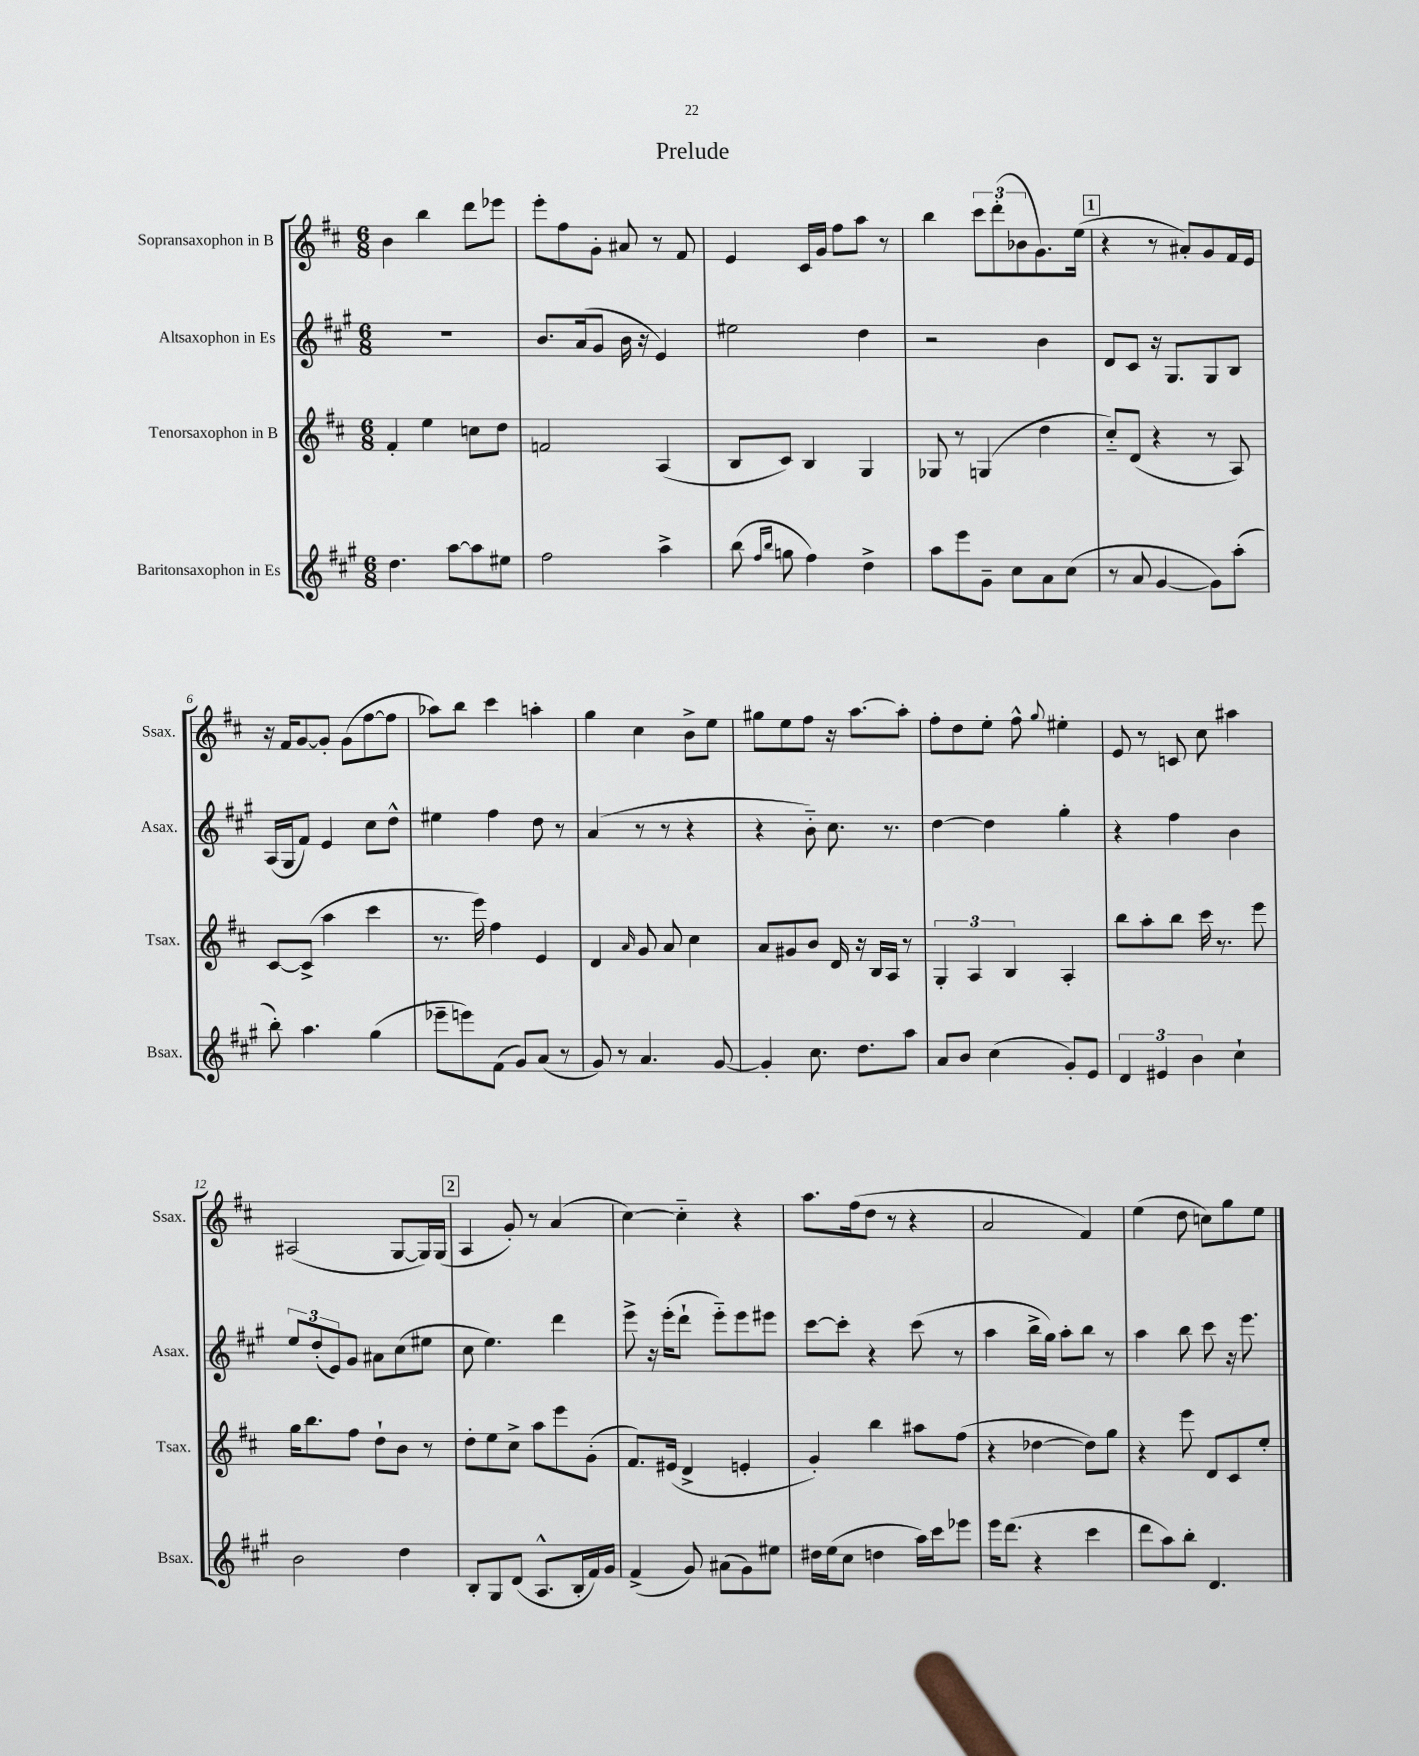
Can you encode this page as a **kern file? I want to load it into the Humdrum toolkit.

**kern	**kern	**kern	**kern
*staff4	*staff3	*staff2	*staff1
*clefG2	*clefG2	*clefG2	*clefG2
*k[f#c#g#]	*k[f#c#]	*k[f#c#g#]	*k[f#c#]
*M6/8	*M6/8	*M6/8	*M6/8
4.dd\	4f#'/	2.r	4b\
.	4ee\	.	4bb\
[8aa\L	.	.	.
8aa\]	8cc\L	.	8ddd\L
8ee#\J	8dd\J	.	8eee-\J
=	=	=	=
2ff#\	2f/	8.b/L	8eee'\L
.	.	.	8ff#\
.	.	(16a/k	.
.	.	8g#/J	8g'\J
.	.	16b\	8a#/
.	.	16r	.
4aa^\	(4A/	4e/)	8r
.	.	.	8f#/
=	=	=	=
(8bb\	8B/L	2ee#\	4e/
16qqff#/LL	.	.	.
16qqbb/JJ	.	.	.
8gg\	8c#/J)	.	.
4ff#\)	4B/	.	16c#/LL
.	.	.	16g/JJ
.	.	.	8ff#\L
4dd^\	4G/	4dd\	8aa\J
.	.	.	8r
=	=	=	=
8aa\L	8G-/	2r	4bb\
8eee\	8r	.	.
8g#~\J	(4G/	.	12ccc#\L
.	.	.	(12ddd'\
8cc#\L	.	.	.
.	.	.	12b-\
8a\	4dd\	4b\	8.g\)
(8cc#\J	.	.	.
.	.	.	(16ee\Jk
=	=	=	=
8r	8cc#'~/L)	8d/L	4r
8a/	(8d/J	8c#/J	.
[4g#/	4r	16r	8r
.	.	8.G#/L	.
.	.	.	8a#'/L)
8g#\]L)	8r	8G#/	8g/
(8aa'\J	8A/)	8B/J	16f#/L
.	.	.	16e/JJ
=	=	=	=
8bb'\)	[8c#/L	(16A/LL	16r
.	.	16G#/J	16f#/LK
4.aa\	(8c#^/]J	8f#/J)	[8g/
.	4aa\	4e/	8g'/]J
.	.	.	(8g\L
(4gg#\	4ccc#\	8cc#\L	[8ff#\
.	.	8dd^^\J	8ff#\]J
=	=	=	=
8eee-~\L	8.r	4ee#\	8aa-\L)
8eee\)	.	.	8bb\J
.	16eee\)	.	.
(8f#\J	4ff#\	4ff#\	4ccc#\
8g#/L)	.	.	.
(8a/J	4e/	8dd\	4aa'\
8r	.	8r	.
=	=	=	=
8g#/)	4d/	(4a/	4gg\
8r	.	.	.
.	16qqa/	.	.
4.a/	8g/	8r	4cc#\
.	8a/	8r	.
.	4cc#\	4r	8b^\L
[8g#/	.	.	8ee\J
=	=	=	=
4g#'/]	8a/L	4r	8gg#\L
.	8g#/	.	8ee\
8.cc#\	8b/J	8b'~\)	8ff#\J
.	16d/	8.cc#\	16r
8.dd\L	16r	.	[8.aa\L
.	16B/LL	.	.
.	16A/JJ	8.r	.
8aa\J	8r	.	8aa'\]J
=	=	=	=
8a/L	6G'/	[4dd\	8ff#'\L
8b/J	.	.	8dd\
.	6A/	.	.
(4cc#\	.	4dd\]	8ee'\J
.	6B/	.	.
.	.	.	8ff#^^\
.	.	.	8qqgg/
8g#'/L)	4A'/	4gg#'\	4ee#'\
8e/J	.	.	.
=	=	=	=
6d/	8bb\L	4r	8e/
.	8aa'\	.	8r
6e#/	.	.	.
.	8bb\J	4ff#\	8c/
6b\	.	.	.
.	16ccc#\	.	8cc#\
.	8.r	.	.
4cc#`\	.	4b\	4aa#\
.	8eee\	.	.
=	=	=	=
2b\	16gg\LK	12ee/L	(2A#/
.	8.bb\	.	.
.	.	(12dd'/	.
.	.	12e/)	.
.	8ff#\J	8g#/J	.
.	8dd`\L	8a#\L	.
4dd\	8b\J	(8cc#\	[8G/L
.	8r	8ee#\J	16G/]L)
.	.	.	(16G/JJ
=	=	=	=
8B'/L	8dd'\L	8cc#\	4A/
8G#/	8ee\	4.ee\)	.
(8d/J	8cc#^\J	.	8g'/)
8.A^^/L	8aa\L	.	8r
.	8eee\	4ddd\	(4a/
16B'/L	.	.	.
16f#/)	(8g'\J	.	.
16g#/JJ	.	.	.
=	=	=	=
(4f#^/	8.f#/L)	8eee^\	[4cc#\)
.	.	16r	.
.	(16e#/Jk	(16eee'\LK	.
8g#/)	4d^/	8ddd`\J	4cc#'~\]
(8a#\L	.	8eee'~\L)	.
8g#\)	4e'/	8eee\	4r
8ee#\J	.	8eee#\J	.
=	=	=	=
16dd#\LL	4g'/)	[8ccc#\L	8.aa\L
(16ee\J	.	.	.
8cc#\J	.	8ccc#'\]J	.
.	.	.	(16ff#\k
4dd\	4bb\	4r	8dd\J
.	.	.	8r
16aa\LL)	8aa#\L	(8ccc#\	4r
16ccc#\J	.	.	.
8eee-\J	(8ff#\J	8r	.
=	=	=	=
16eee\LK	4r	4aa\	2a/
(8.ddd\J	.	.	.
4r	[4dd-\	16bb^\LL	.
.	.	16gg#\JJ)	.
.	.	8aa'\L	.
4ccc#\	8dd-\]L)	8bb\J	4f#/)
.	8gg\J	8r	.
=	=	=	=
8ddd\L	4r	4aa\	(4ee\
8aa\)	.	.	.
8bb'\J	8eee\	8bb\	8dd\
4.d/	8d/L	8ccc#\	8cc\L)
.	8c#/	16r	8gg\
.	.	8.eee\	.
.	8ee'/J	.	8ee\J
==	==	==	==
*-	*-	*-	*-
